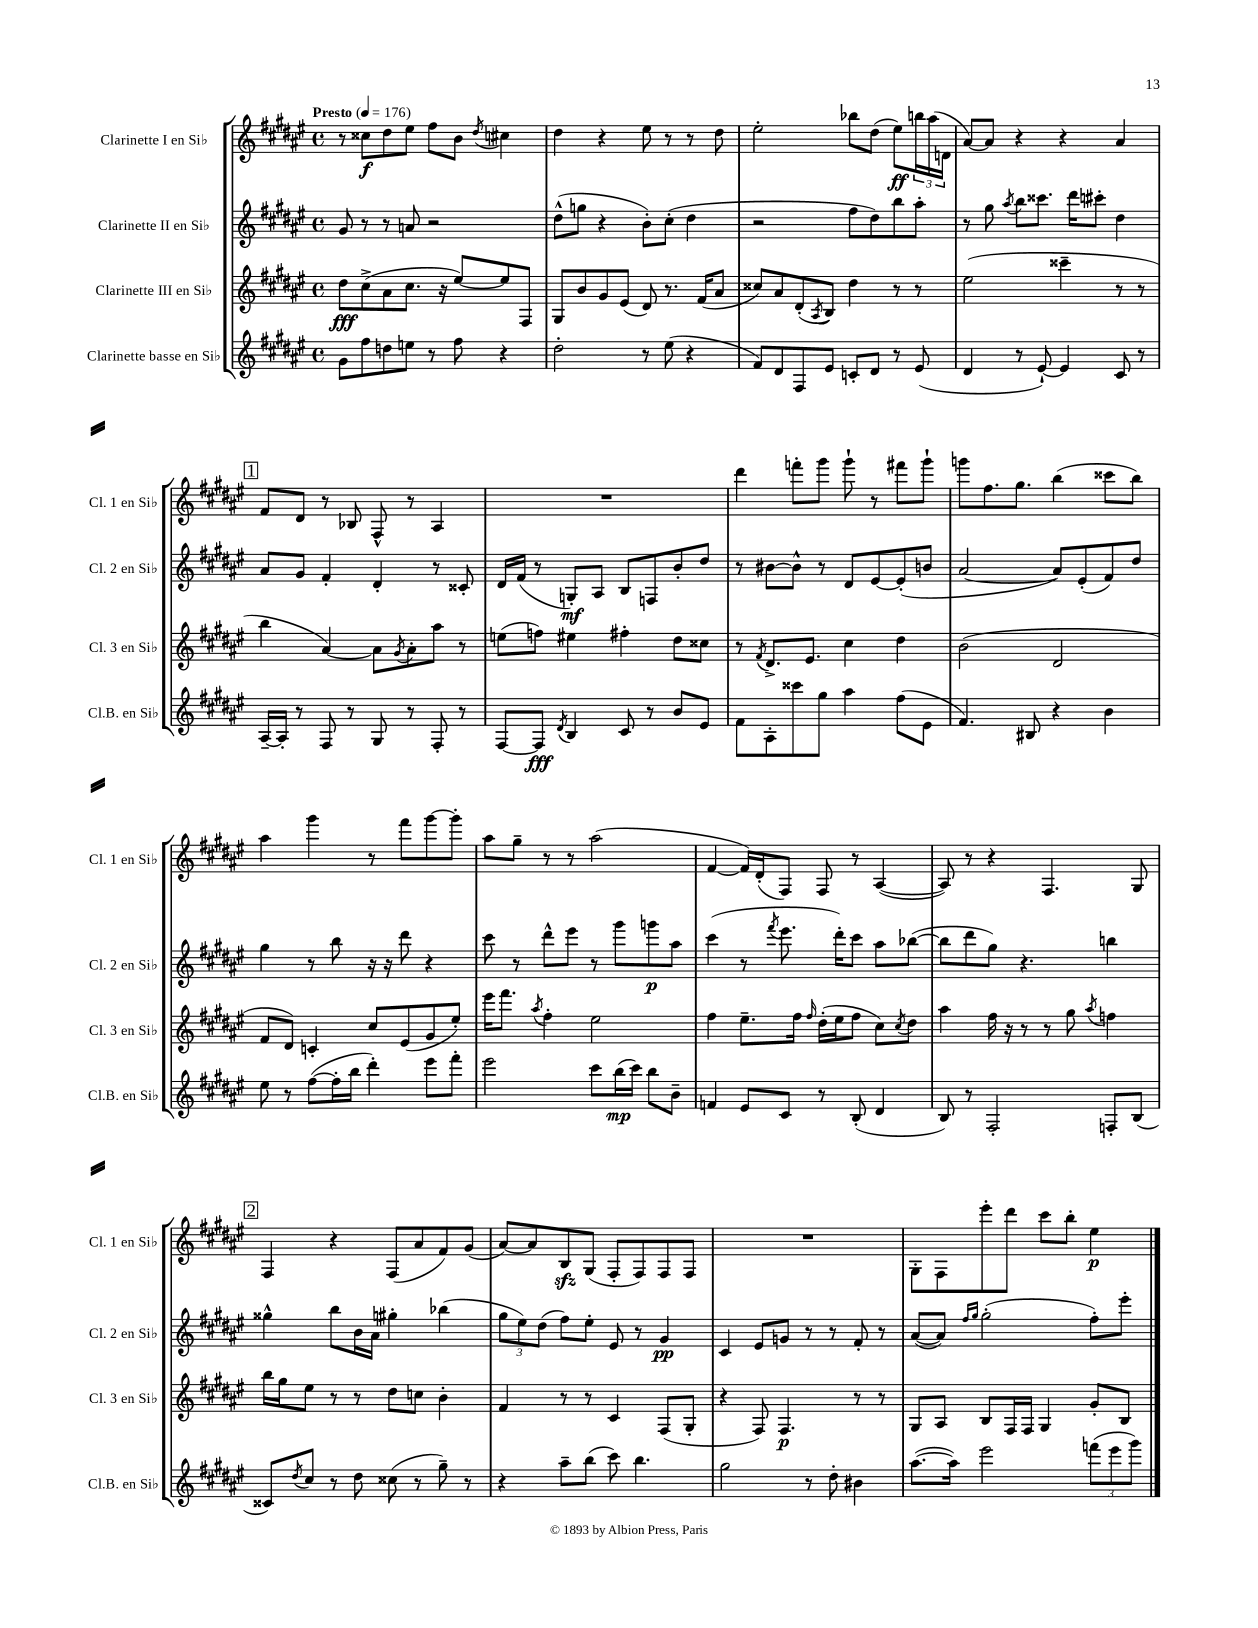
<<
\new StaffGroup <<
\new Staff = "s0" \with { instrumentName = "Clarinette I en Sib" shortInstrumentName = "Cl. 1 en Sib" } {
    \clef treble \key fis \major \defaultTimeSignature \time 4/4 \tempo "Presto" 4 = 176
    r8 cisis''8\f dis''8 eis''8 fis''8 b'8 \acciaccatura { dis''8 } cis''4 |
    dis''4 r4 eis''8 r8 r8 dis''8 |
    eis''2-. bes''8 dis''8( eis''8\ff) \tuplet 3/2 { b''16 ais''16( d'16 } |
    ais'8~) ais'8 r4 r4 ais'4 |
    \mark \markup { \box "1" } fis'8 dis'8 r8 bes8 fis8-^ r8 ais4 |
    R1 |
    dis'''4 f'''8-. gis'''8 gis'''8-! r8 fis'''8 gis'''8-! |
    g'''8 fis''8. gis''8. b''4( cisis'''8 b''8) |
    ais''4 gis'''4 r8 fis'''8 gis'''8~ gis'''8-. |
    ais''8 gis''8-- r8 r8 ais''2( |
    fis'4~ fis'16) dis'16-.( fis8) fis8 r8 ais4~( |
    ais8) r8 r4 fis4. gis8 |
    \mark \markup { \box "2" } fis4 r4 fis8( ais'8 fis'8) gis'8( |
    ais'8~) ais'8 b8\sfz gis8( fis8-. fis8) fis8 fis8 |
    R1 |
    gis8-. fis8 eis'''8-. dis'''8 cis'''8 b''8-. eis''4\p \bar "|." |
}
\new Staff = "s1" \with { instrumentName = "Clarinette II en Sib" shortInstrumentName = "Cl. 2 en Sib" } {
    \clef treble \key fis \major \defaultTimeSignature \time 4/4
    gis'8 r8 r8 a'8 r2 |
    dis''8-^( g''8 r4 b'8-.) cis''8-.( dis''4 |
    r2 fis''8 dis''8) b''8 ais''8-. |
    r8 gis''8 \acciaccatura { ais''8 } b''8 cisis'''8. dis'''16 cis'''8-. dis''4 |
    \mark \markup { \box "1" } ais'8 gis'8 fis'4-. dis'4-. r8 cisis'8-. |
    dis'16 fis'16( r8 g8-.\mf) ais8 b8 f8 b'8-. dis''8 |
    r8 bis'8~ bis'8-^ r8 dis'8 eis'8~ eis'8-.( b'8 |
    ais'2~ ais'8) eis'8-.( fis'8) dis''8 |
    gis''4 r8 b''8 r16 r16 dis'''8 r4 |
    cis'''8 r8 dis'''8-^ eis'''8 r8 gis'''8 g'''8\p ais''8 |
    cis'''4( r8 \acciaccatura { fis'''8 } eis'''8. dis'''16-.) cis'''8 ais''8 bes''8~( |
    bes''8 dis'''8 gis''8) r4. b''4 |
    \mark \markup { \box "2" } gisis''4-^ b''8 b'16 ais'16 gis''4-. bes''4( |
    \tuplet 3/2 { gis''8 eis''8) dis''8( } fis''8) eis''8-. eis'8 r8 gis'4\pp |
    cis'4 eis'8 g'8 r8 r8 fis'8-. r8 |
    ais'8~( ais'8) \grace { fis''16 gis''16 } gis''2-.( fis''8-.) eis'''8-. \bar "|." |
}
\new Staff = "s2" \with { instrumentName = "Clarinette III en Sib" shortInstrumentName = "Cl. 3 en Sib" } {
    \clef treble \key fis \major \defaultTimeSignature \time 4/4
    dis''8\fff cis''8->( ais'8 cis''8. r16 eis''8~) eis''8 fis8 |
    gis8 b'8 gis'8 eis'8( dis'8) r8. fis'16( ais'8 |
    cisis''8) ais'8 dis'8-.( \acciaccatura { ais8 } b8) dis''4 r8 r8 |
    eis''2( cisis'''4-- r8 r8 |
    \mark \markup { \box "1" } b''4 ais'4~) ais'8 \acciaccatura { gis'8 } ais'8-. ais''8 r8 |
    e''8( f''8) eis''4 fis''4-. dis''8 cisis''8 |
    r8 \acciaccatura { fis'8 } dis'8.-> eis'8. cis''4 dis''4 |
    b'2( dis'2 |
    fis'8 dis'8) c'4-. cis''8 eis'8( gis'8 eis''8-.) |
    eis'''16 fis'''8. \acciaccatura { ais''8 } fis''4-. eis''2 |
    fis''4 eis''8.-- fis''16 \grace { fis''16 } dis''16-.( eis''16 fis''8 cis''8) \acciaccatura { cis''8 } dis''8 |
    ais''4 fis''16 r16 r8 r8 gis''8 \acciaccatura { ais''8 } f''4 |
    \mark \markup { \box "2" } b''16 gis''16 eis''8 r8 r8 dis''8 c''8 b'4-. |
    fis'4 r8 r8 cis'4 fis8( gis8-. |
    r4 fis8) fis4.\p r8 r8 |
    gis8 ais8 b8 fis16 fis16 gis4 gis'8-. b8 \bar "|." |
}
\new Staff = "s3" \with { instrumentName = "Clarinette basse en Sib" shortInstrumentName = "Cl.B. en Sib" } {
    \clef treble \key fis \major \defaultTimeSignature \time 4/4
    gis'8 fis''8 d''8 e''8 r8 fis''8 r4 |
    dis''2-. r8 eis''8( r4 |
    fis'8) dis'8 fis8 eis'8 c'8-. dis'8 r8 eis'8( |
    dis'4 r8 eis'8~-!) eis'4 cis'8 r8 |
    \mark \markup { \box "1" } ais16~-- ais16-. r8 fis8 r8 gis8 r8 fis8-. r8 |
    fis8~ fis8\fff \acciaccatura { dis'8 } b4 cis'8 r8 b'8 eis'8 |
    fis'8 ais8-. cisis'''8 gis''8 ais''4 fis''8( eis'8 |
    fis'4.) bis8 r4 b'4 |
    eis''8 r8 fis''8~( fis''16-. b''16 dis'''4-.) eis'''8 fis'''8-. |
    eis'''2 cis'''8 b''16\mp( cis'''16) b''8 b'8-- |
    f'4 eis'8 cis'8 r8 b8-.( dis'4 |
    b8) r8 fis2-. f8-. b8( |
    \mark \markup { \box "2" } cisis'8) \acciaccatura { dis''8 } cis''8 r8 dis''8 cisis''8( r8 gis''8--) r8 |
    r4 ais''8-- b''8( cis'''8) b''4. |
    gis''2 r8 dis''8-. bis'4 |
    ais''8.~( ais''16) eis'''2 \tuplet 3/2 { f'''8( eis'''8 gis'''8) } \bar "|." |
}
>>
>>
\layout { \context { \Score \remove "Bar_number_engraver" } }
